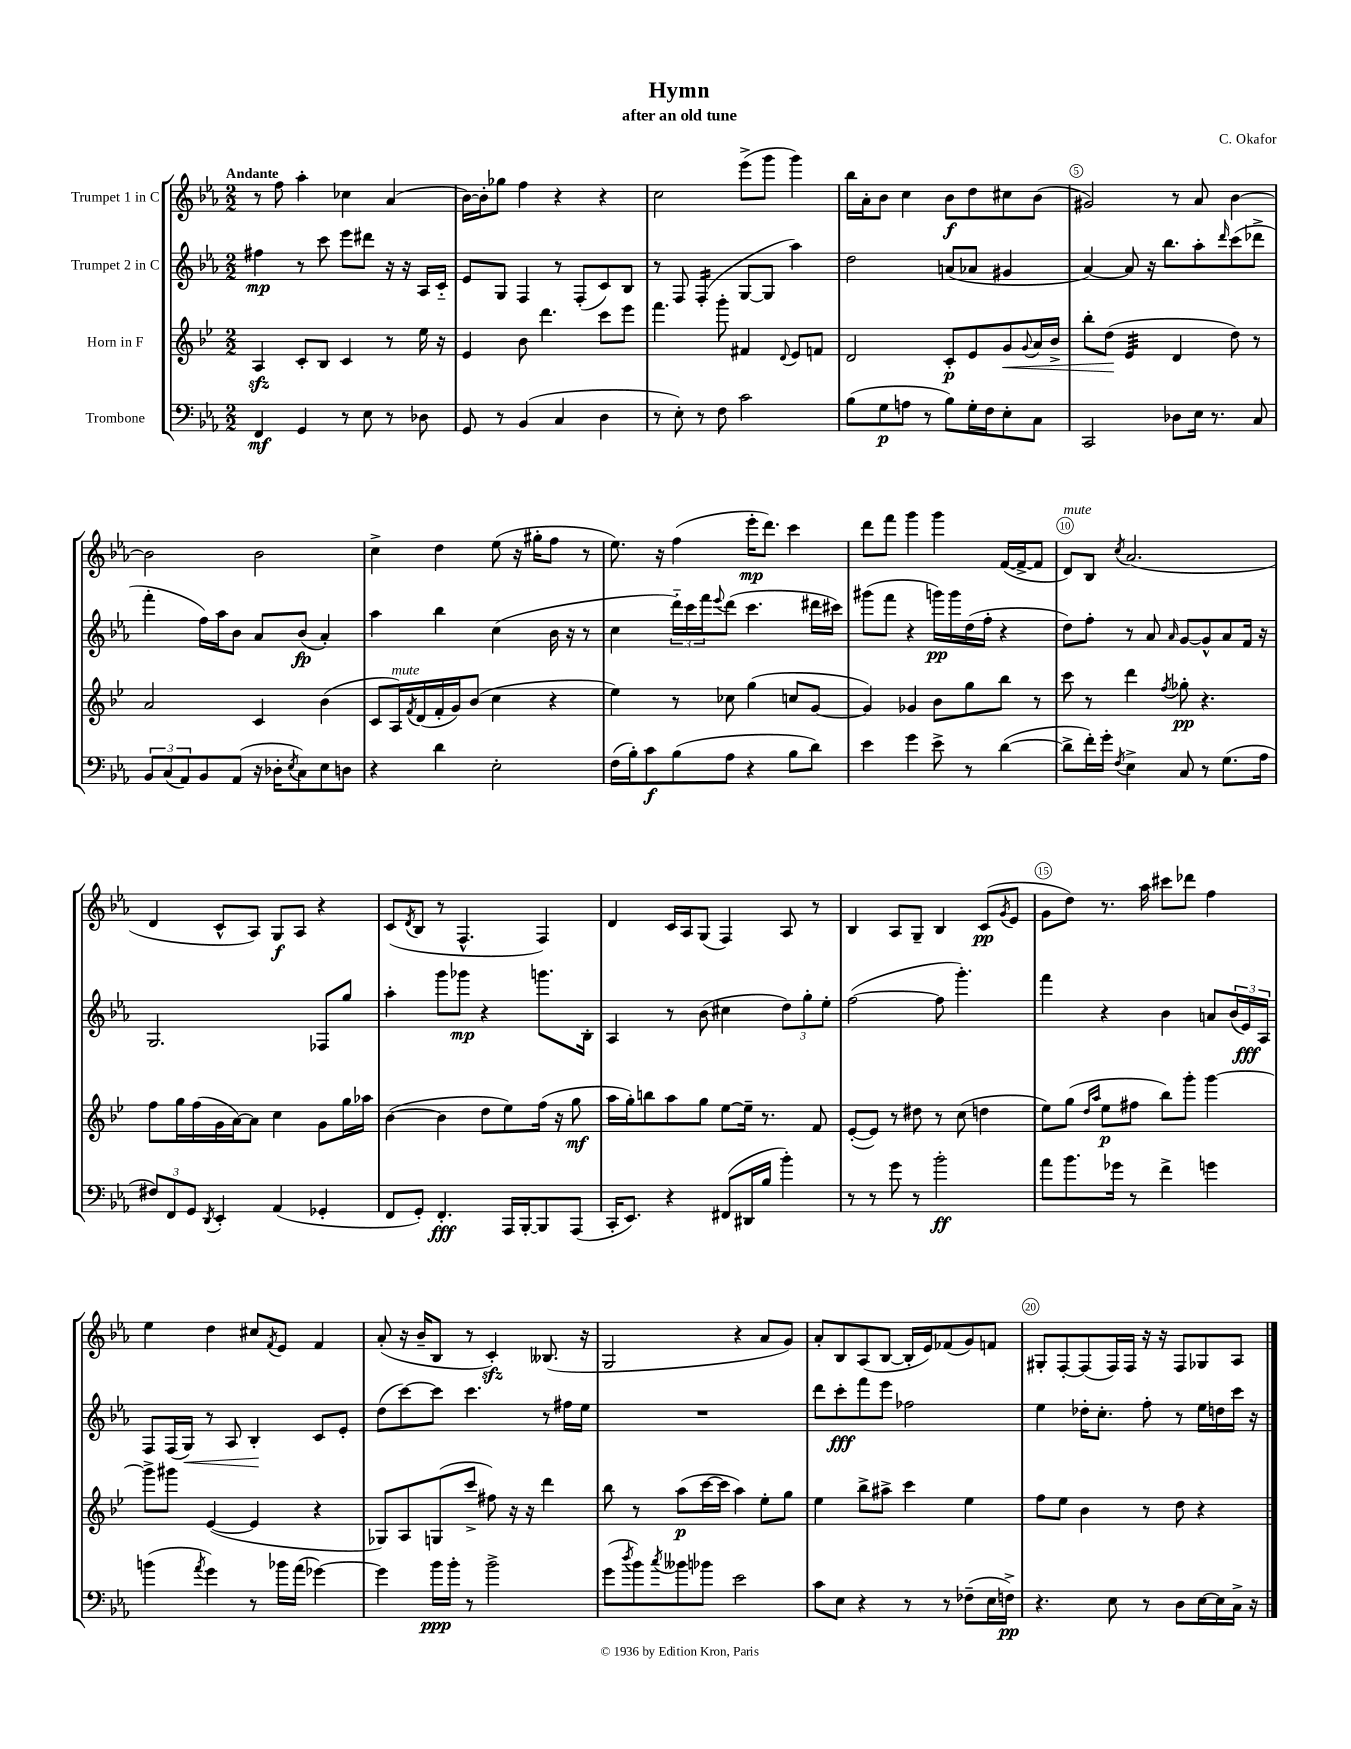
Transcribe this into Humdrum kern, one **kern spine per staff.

**kern	**kern	**kern	**kern
*staff4	*staff3	*staff2	*staff1
*clefF4	*clefG2	*clefG2	*clefG2
*k[b-e-a-]	*k[b-e-]	*k[b-e-a-]	*k[b-e-a-]
*M2/2	*M2/2	*M2/2	*M2/2
4FF	4A	4ff#	8r
.	.	.	8ff
4GG	8c'	8r	4aa-'
.	8B-	8ccc	.
8r	4c	8eee-	4cc-
8E-	.	8ddd#	.
8r	8r	16r	(4a-
.	.	16r	.
8D-	16ee-	16A-	.
.	16r	16c'~	.
=	=	=	=
8GG	4e-	8e-	[16b-)
.	.	.	16b-']
8r	.	8G	8gg-
(4BB-	8b-	4F	4ff
.	4.ddd	.	.
4C	.	8r	4r
.	.	(8F'	.
4D	8ccc	8c)	4r
.	8eee-	8B-	.
=	=	=	=
8r	4.fff	8r	2cc
8E-')	.	8F	.
8r	.	(4F'	.
8F	8ggg'	.	.
2c	4f#	[8G	(8eee-^
.	.	8G]	8ggg
.	8qqd	.	.
.	8e-	4aa-)	4ggg)
.	8f	.	.
=	=	=	=
(8B-	2d	2dd	16bb-
.	.	.	16a-'
8G	.	.	8b-
8A	.	.	4cc
8r	.	.	.
8B-)	8c'	(8a	8b-
16G'	8e-	8a-	8dd
16F	.	.	.
8E-'	8g	4g#	8cc#
.	8qqg	.	.
8C	16a	.	(8b-
.	16b-^	.	.
=	=	=	=
2CC	8bb-'	[4a-)	2g#)
.	(8dd	.	.
.	4e-	8a-]	.
.	.	16r	.
.	.	8.bb-	.
8D-	4d	.	8r
16E-	.	8aa-'	8a-
8.r	.	.	.
.	.	16qqddd	.
.	8dd)	(8ccc	[4b-
8C	8r	8ddd-^	.
=	=	=	=
12BB-	2a	4fff'	2b-]
(12C	.	.	.
12AA-)	.	.	.
8BB-	.	16ff)	.
.	.	16aa-	.
(8AA-	.	8b-	.
16r	4c	8a-	2b-
16D-'	.	.	.
8qE-	.	.	.
8C)	.	(8b-	.
8E-	(4b-	4a-')	.
8D	.	.	.
=	=	=	=
4r	8c	4aa-	4cc^
.	16A)	.	.
.	8qf	.	.
.	(16d	.	.
4d	16f'	4bb-	4dd
.	16g)	.	.
.	(8b-	.	.
2E-'	4cc	(4cc	(8ee-
.	.	.	16r
.	.	.	16gg#'
.	4r	16b-	8ff
.	.	16r	.
.	.	8r	8r
=	=	=	=
(16F	4ee-)	4cc	8.ee-)
16B-')	.	.	.
8c	.	.	.
.	.	.	16r
(8B-	8r	24ddd'~)	(4ff
.	.	24ccc	.
.	.	24fff	.
.	.	8qqeee-	.
8A-	8cc-	(8ddd	.
4r	(4gg	4.ccc	16eee-'
.	.	.	8.ddd)
8B-	8cc	.	4ccc
8d)	[8g	16ddd#	.
.	.	16ccc#)	.
=	=	=	=
4e-	4g])	(8ggg#	8ddd
.	.	8fff	8fff
4g	4g-	4r	4ggg
8e-^	8b-	16ggg)	4ggg
.	.	16ggg	.
8r	8gg	(16dd	.
.	.	16ff'	.
([4d	8bb-	4r	([16f
.	.	.	16f^_
.	8r	.	8f]
=	=	=	=
8d^]	8ccc	8dd)	8d)
16f')	8r	8ff'	8B-
16g'	.	.	.
8qF	.	.	8qcc
4E-^	4ddd	8r	(2.a-
.	.	8a-	.
.	8qff	16qqa-	.
8C	8gg-'	[8g	.
8r	4.r	8g^^]	.
(8.G	.	8a-	.
.	.	16f	.
16A-	.	16r	.
=	=	=	=
12F#)	8ff	2.G	4d
12FF	.	.	.
.	16gg	.	.
12GG	.	.	.
.	(16ff	.	.
8qDD	.	.	.
4EE-'	16g	.	8c^^
.	[16a)	.	.
.	8a]	.	8A-)
(4AA-	4cc	.	8G
.	.	.	8A-
4GG-'	8g	8F-	4r
.	16gg	8gg	.
.	16aa-	.	.
=	=	=	=
8FF	([4b-	4aa-'	(8c
.	.	.	8qd
8GG')	.	.	8B-
4.FF'	4b-]	8ggg	8r
.	.	8ggg-	4.F^^
.	8dd	4r	.
16AAA-	8ee-)	.	.
[16BBB-'	.	.	.
8BBB-]	(16ff	8.ggg	4F)
.	16r	.	.
(8AAA-	8gg	.	.
.	.	16B-'	.
=	=	=	=
16CC'	16aa	4A-	4d
8.EE-)	16gg')	.	.
.	8bb	.	.
4r	8aa	8r	16c
.	.	.	16A-
.	8gg	(8b-	(8G
(8FF#	[8ee-	4cc#	4F)
16DD#	16ee-~]	.	.
16B-	8.r	.	.
4b-')	.	12dd)	8A-
.	.	12gg'	.
.	8f	.	8r
.	.	12ee-'	.
=	=	=	=
8r	([8e-'	([2ff	4B-
8r	8e-])	.	.
8g	8r	.	8A-
8r	8dd#	.	8G~
2b-'	8r	8ff]	4B-
.	(8cc	4.ggg')	.
.	4dd	.	(8c
.	.	.	8qg
.	.	.	8e-
=	=	=	=
8a-	8ee-)	4fff	8g
8.b-	(8gg	.	8dd)
.	16qqdd	.	.
.	16qqaa	.	.
.	8ee-	4r	8.r
16g-	.	.	.
8r	8ff#	.	.
.	.	.	16aa-
4f^	8bb-)	4b-	8ccc#
.	8ggg'	.	8ddd-
4g	[4ggg	8a	4ff
.	.	(24b-	.
.	.	24e-)	.
.	.	24A-	.
=	=	=	=
(4b	8ggg^]	8F	4ee-
.	8ggg#	(16F	.
.	.	16G)	.
8qa-	.	.	.
4g)	([4e-	8r	4dd
.	.	8A-	.
8r	4e-]	4B-'	8cc#
.	.	.	8qf
16b-	.	.	8e-
(16a-	.	.	.
[4g-)	4r	8c	4f
.	.	8e-'	.
=	=	=	=
4g-]	8G-)	(8dd	(8a-'
.	8A	[8ccc)	16r
.	.	.	16b-~
16b-	(8G	8ccc]	8B-
16b-'	.	.	.
8r	8ccc^	4.ccc	8r
2b-^	8ff#)	.	4c')
.	16r	.	.
.	16r	.	.
.	4ddd	8r	(8.B--
.	.	16ff#	.
.	.	16ee-	16r
=	=	=	=
(8g	8bb-	1r	2G
8qdd	.	.	.
8b-)	8r	.	.
8qcc	.	.	.
8b--	(8aa	.	.
8b-	[16ccc	.	.
.	16ccc]	.	.
2e-	4aa)	.	4r
.	8ee-'	.	8a-
.	8gg	.	8g)
=	=	=	=
8c	4ee-	8ddd	8a-'
8E-	.	8ccc'	8B-
4r	8bb-^	8fff	(8A-
.	8aa#^	8eee-	[8B-
8r	4ccc	2ff-	16B-']
.	.	.	16e-)
8r	.	.	(8f-
(8F-~	4ee-	.	8g)
16E-	.	.	8f
16F^)	.	.	.
=	=	=	=
4.r	8ff	4ee-	8G#'
.	8ee-	.	[8F'
.	4b-	16dd-'	(8F]
.	.	8.cc'	.
8E-	.	.	16F)
.	.	.	16F
8r	8r	8ff'	16r
.	.	.	16r
8D	8dd	8r	8F
[16E-	4r	16ee-	8G-
16E-]	.	16dd	.
16C^	.	16ccc	8A-
16r	.	16r	.
==	==	==	==
*-	*-	*-	*-
